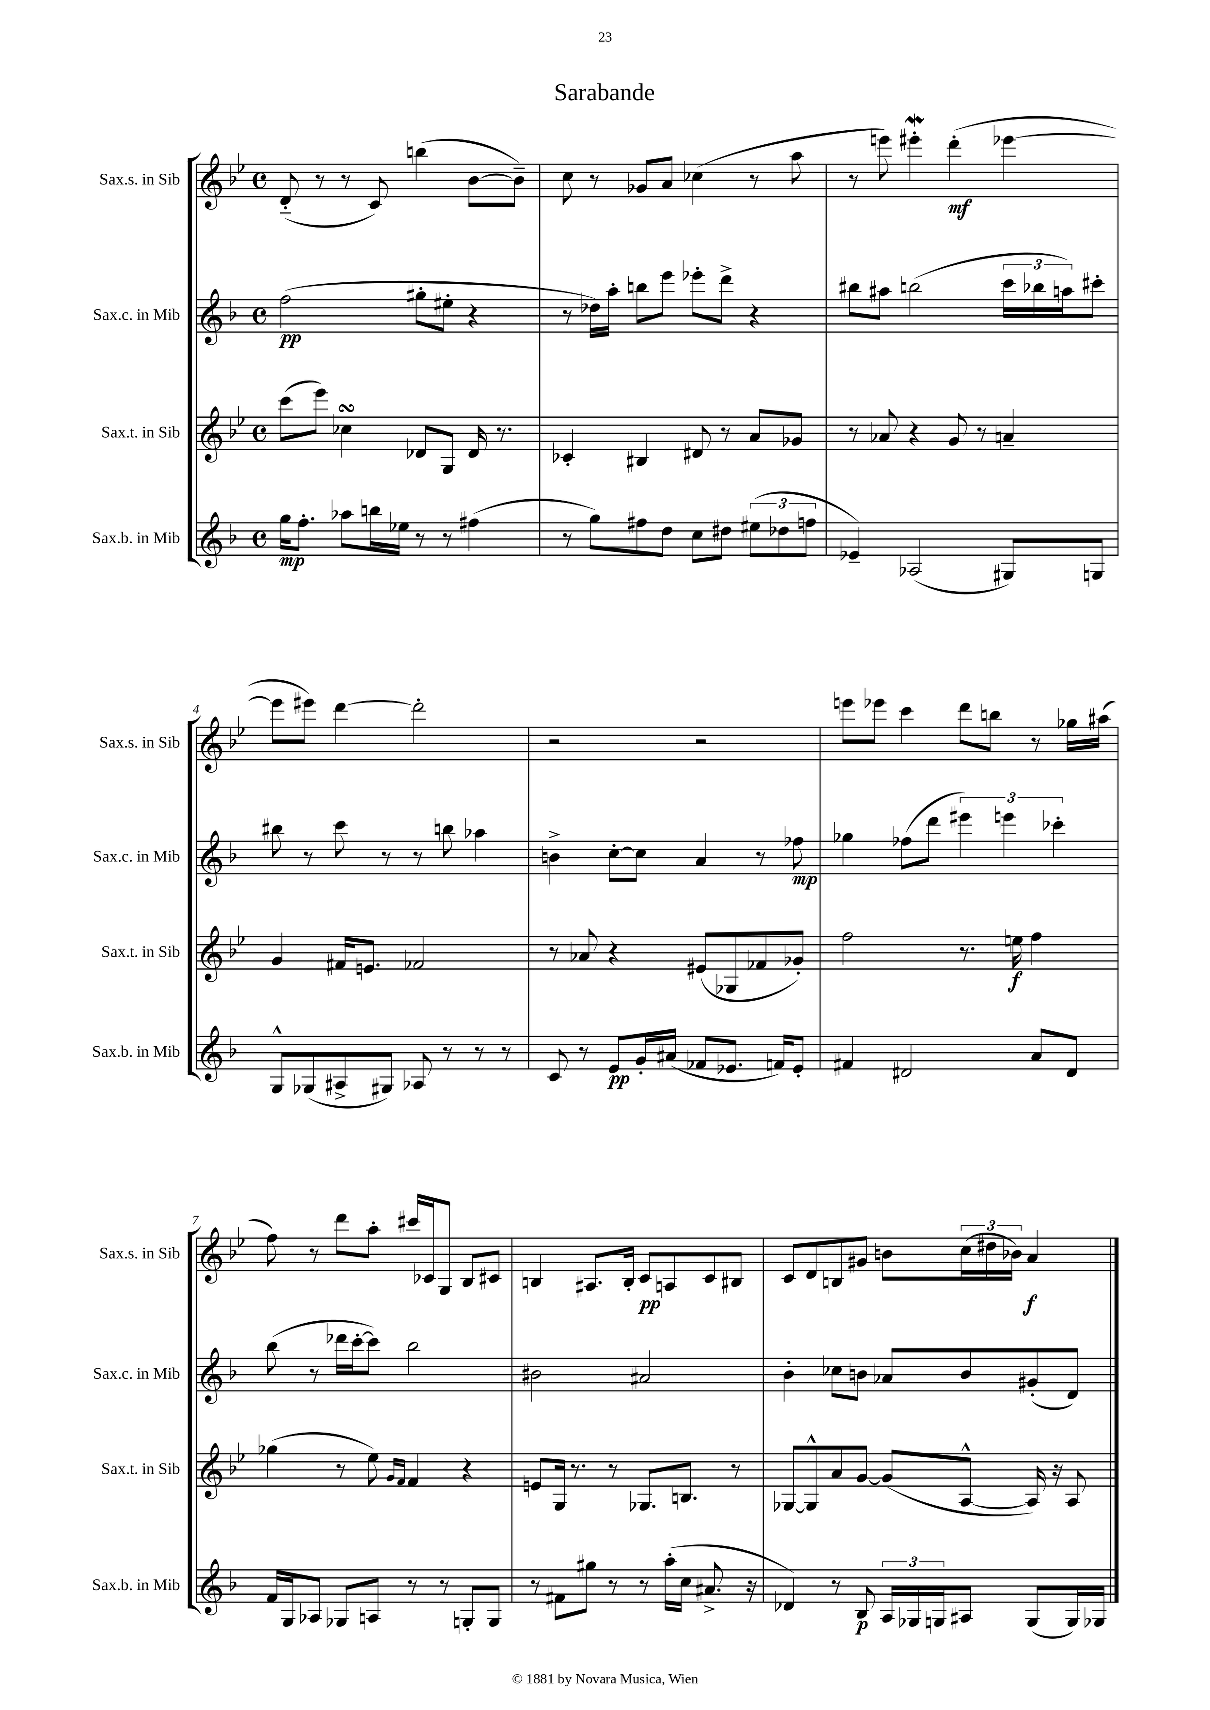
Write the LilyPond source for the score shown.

\header { title = "Sarabande" }
<<
\new StaffGroup <<
\new Staff = "s0" \with { instrumentName = "Sax.s. in Sib" shortInstrumentName = "Sax.s. in Sib" } {
    \clef treble \key bes \major \defaultTimeSignature \time 4/4
    d'8-_( r8 r8 c'8) b''4( bes'8~ bes'8--) |
    c''8 r8 ges'8 a'8 ces''4( r8 a''8 |
    r8 e'''8) eis'''4-.\mordent d'''4-.\mf( ees'''4~ |
    ees'''8 eis'''8) d'''4~ d'''2-. |
    r2 r2 |
    e'''8 ees'''8 c'''4 d'''8 b''8 r8 ges''16 ais''16( |
    f''8) r8 d'''8 a''8-. cis'''16 ces'16 g8 bes8 cis'8 |
    b4 ais8. b16-. c'8\pp a8 c'8 bis8 |
    c'8 d'8 b8 gis'8 b'8 \tuplet 3/2 { c''16( dis''16 bes'16) } a'4\f \bar "|." |
}
\new Staff = "s1" \with { instrumentName = "Sax.c. in Mib" shortInstrumentName = "Sax.c. in Mib" } {
    \clef treble \key f \major \defaultTimeSignature \time 4/4
    f''2\pp( gis''8-. eis''8-. r4 |
    r8 des''16) a''16-. b''8 e'''8 ees'''8-. d'''8-> r4 |
    bis''8 ais''8 b''2( \tuplet 3/2 { c'''16 bes''16 a''16) } cis'''8-. |
    bis''8 r8 c'''8 r8 r8 b''8 aes''4 |
    b'4-> c''8~-. c''8 a'4 r8 fes''8\mp |
    ges''4 fes''8( d'''8 \tuplet 3/2 { eis'''4) e'''4 ces'''4-. } |
    bes''8( r8 des'''16 c'''16~-. c'''8) bes''2 |
    bis'2 ais'2 |
    bes'4-. ces''8 b'8 aes'8 b'8 gis'8-.( d'8) \bar "|." |
}
\new Staff = "s2" \with { instrumentName = "Sax.t. in Sib" shortInstrumentName = "Sax.t. in Sib" } {
    \clef treble \key bes \major \defaultTimeSignature \time 4/4
    c'''8( ees'''8) ces''4\turn des'8 g8 des'16 r8. |
    ces'4-. bis4 dis'8 r8 a'8 ges'8 |
    r8 aes'8 r4 g'8 r8 a'4-- |
    g'4 fis'16 e'8. fes'2 |
    r8 aes'8 r4 eis'8( ges8 fes'8 ges'8-.) |
    f''2 r8. e''16\f f''4 |
    ges''4( r8 ees''8) \grace { g'16 f'16 } f'4 r4 |
    e'8 g16 r8. r8 ges8. b8. r8 |
    ges8~ ges8-^ a'8 g'8~ g'8( a8~-^ a16) r16 a8 \bar "|." |
}
\new Staff = "s3" \with { instrumentName = "Sax.b. in Mib" shortInstrumentName = "Sax.b. in Mib" } {
    \clef treble \key f \major \defaultTimeSignature \time 4/4
    g''16\mp f''8.-. aes''8 b''16 ees''16 r8 r8 fis''4( |
    r8 g''8) fis''8 d''8 c''8 dis''8 \tuplet 3/2 { eis''8( des''8 f''8 } |
    ees'4--) aes2( gis8) g8 |
    g8-^ ges8( ais8-> gis8) aes8 r8 r8 r8 |
    c'8 r8 e'8\pp g'16-. ais'16( fes'8 ees'8. f'16) ees'8-. |
    fis'4 dis'2 a'8 dis'8 |
    f'16 g16 aes8 ges8 a8 r8 r8 g8-. g8 |
    r8 fis'8 gis''8 r8 r8 a''16-.( c''16 ais'8.-> r16 |
    des'4) r8 bes8\p \tuplet 3/2 { a16 ges16 g16 } ais8 g8( g16) ges16 \bar "|." |
}
>>
>>
